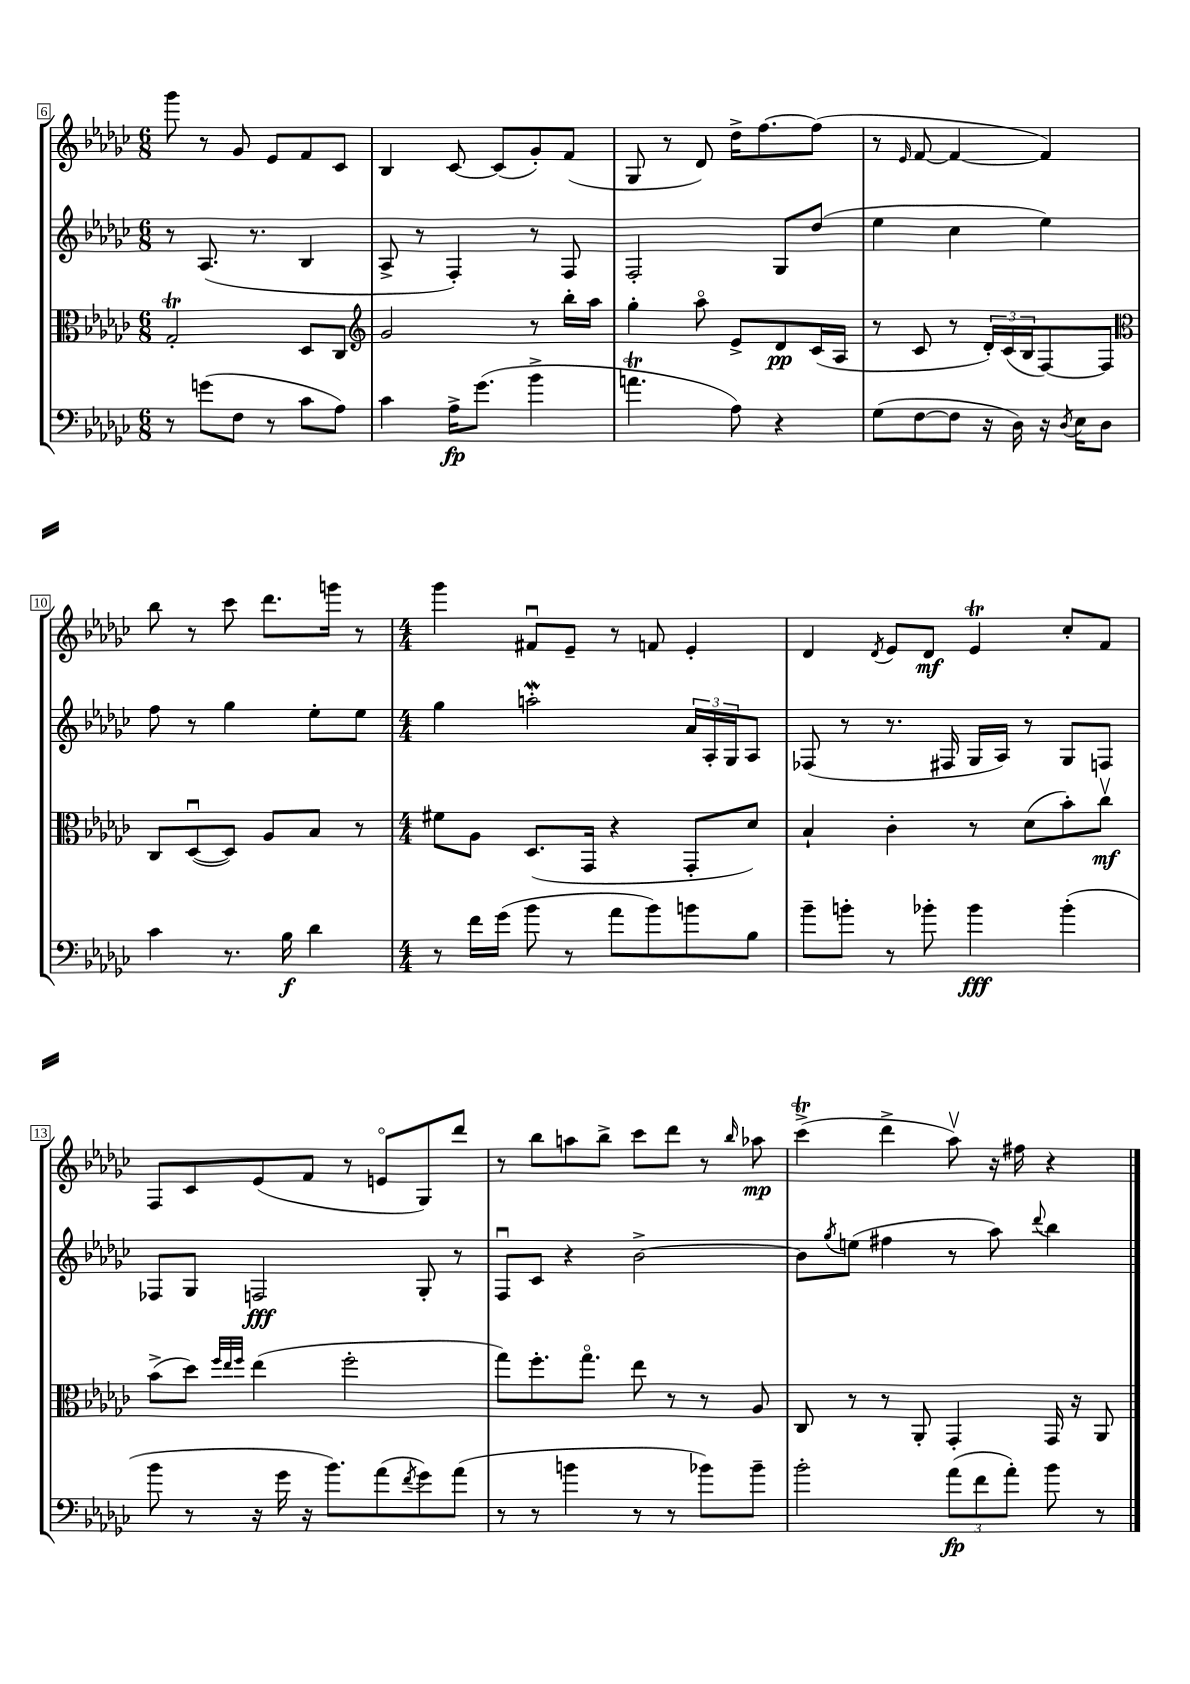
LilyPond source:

<<
\new StaffGroup <<
\new Staff = "s0" {
    \clef treble \key ges \major \numericTimeSignature \time 6/8
    ges'''8 r8 ges'8 ees'8 f'8 ces'8 |
    bes4 ces'8~ ces'8( ges'8-.) f'8( |
    ges8 r8 des'8) des''16-> f''8.~ f''8( |
    r8 \grace { ees'16 } f'8~ f'4~ f'4) |
    bes''8 r8 ces'''8 des'''8. g'''16 r8 |
    \numericTimeSignature \time 4/4 ges'''4 fis'8\downbow ees'8-- r8 f'8 ees'4-. |
    des'4 \acciaccatura { des'8 } ees'8 des'8\mf ees'4\trill ces''8-. f'8 |
    f8 ces'8 ees'8( f'8 r8 e'8\flageolet ges8) des'''8 |
    r8 bes''8 a''8 bes''8-> ces'''8 des'''8 r8 \grace { bes''16 } aes''8\mp |
    ces'''4->\trill( des'''4-> aes''8\upbow) r16 fis''16 r4 \bar "|." |
}
\new Staff = "s1" {
    \clef treble \key ges \major \numericTimeSignature \time 6/8
    r8 aes8.( r8. bes4 |
    aes8-> r8 f4-.) r8 f8 |
    f2-. ges8 des''8( |
    ees''4 ces''4 ees''4) |
    f''8 r8 ges''4 ees''8-. ees''8 |
    \numericTimeSignature \time 4/4 ges''4 a''2-.\mordent \tuplet 3/2 { aes'16 aes16-. ges16 } aes8 |
    fes8( r8 r8. fis16 ges16 aes16) r8 ges8 f8 |
    fes8 ges8 f2\fff ges8-. r8 |
    f8\downbow ces'8 r4 bes'2~-> |
    bes'8 \acciaccatura { ges''8 } e''8( fis''4 r8 aes''8) \appoggiatura { des'''8 } bes''4 \bar "|." |
}
\new Staff = "s2" {
    \clef alto \key ges \major \numericTimeSignature \time 6/8
    ges2-.\trill des8 ces8 |
    \clef treble ges'2 r8 bes''16-. aes''16 |
    ges''4-. aes''8\flageolet ees'8-> des'8\pp ces'16( aes16 |
    r8 ces'8 r8 \tuplet 3/2 { des'16-.) ces'16( bes16 } f8~) f8 |
    \clef alto ces8 des8~\downbow( des8) aes8 bes8 r8 |
    \numericTimeSignature \time 4/4 fis'8 aes8 des8.( ges,16 r4 ges,8-. des'8) |
    bes4-! ces'4-. r8 des'8( bes'8-.) ces''8\upbow\mf |
    bes'8->( des''8) \grace { f''32 ees''32 f''32 } ees''4( f''2-. |
    ges''8) f''8.-. ges''8.\flageolet ees''8 r8 r8 aes8 |
    ces8 r8 r8 aes,8-. ges,4-. ges,16 r16 aes,8 \bar "|." |
}
\new Staff = "s3" {
    \clef bass \key ges \major \numericTimeSignature \time 6/8
    r8 g'8( f8 r8 ces'8 aes8) |
    ces'4 aes16->\fp ges'8.( bes'4-> |
    a'4.\trill aes8) r4 |
    ges8( f8~ f8 r16 des16) r16 \acciaccatura { des8 } ees16 des8 |
    ces'4 r8. bes16\f des'4 |
    \numericTimeSignature \time 4/4 r8 f'16 ges'16( bes'8 r8 aes'8 bes'8) b'8 bes8 |
    bes'8-- b'8-. r8 bes'8-. bes'4\fff bes'4-.( |
    bes'8 r8 r16 ges'16 r16 bes'8.) aes'8( \acciaccatura { f'8 } ges'8) aes'8( |
    r8 r8 b'4 r8 r8 bes'8) bes'8-- |
    bes'2-. \tuplet 3/2 { aes'8\fp( f'8 aes'8-.) } bes'8 r8 \bar "|." |
}
>>
>>
\layout { \context { \Score currentBarNumber = #6 \override BarNumber.stencil = #(make-stencil-boxer 0.1 0.3 ly:text-interface::print) } }
